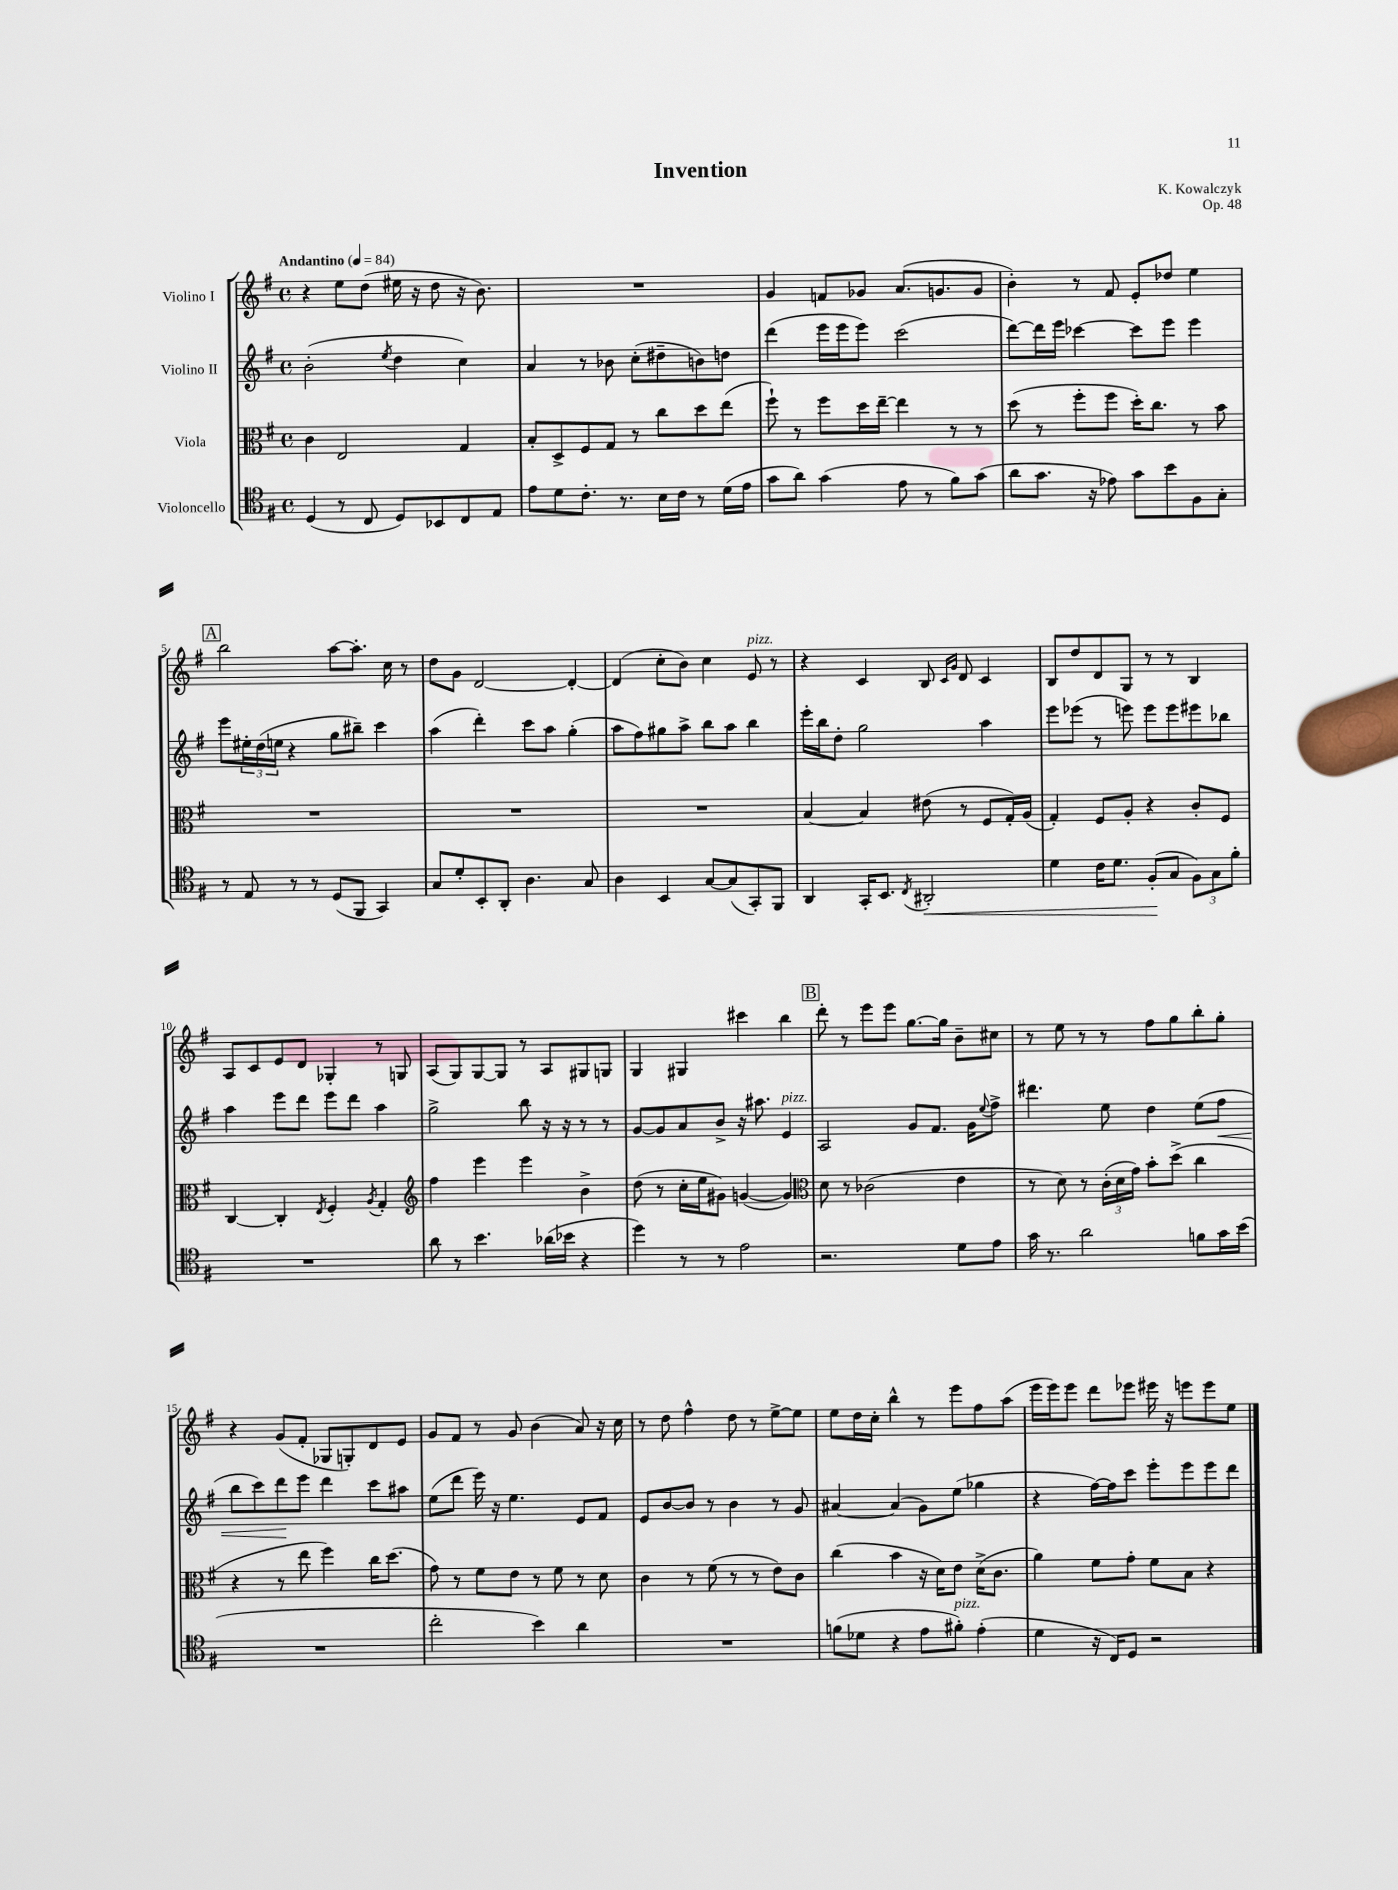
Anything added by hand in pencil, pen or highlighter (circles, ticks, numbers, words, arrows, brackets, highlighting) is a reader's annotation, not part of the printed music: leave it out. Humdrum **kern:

**kern	**kern	**kern	**kern
*staff4	*staff3	*staff2	*staff1
*clefC4	*clefC3	*clefG2	*clefG2
*k[f#]	*k[f#]	*k[f#]	*k[f#]
*M4/4	*M4/4	*M4/4	*M4/4
*met(c)	*met(c)	*met(c)	*met(c)
*MM84	*MM84	*MM84	*MM84
(4D/	4c\	(2b'\	4r
8r	2E/	.	8ee\L
8C/	.	.	(8dd\J
.	.	8qee/	.
8D/L)	.	4dd\	16ee#\
.	.	.	16r
8BB-/	.	.	8dd\
8C/	4G/	4cc\)	16r
.	.	.	8.b\)
8E/J	.	.	.
=	=	=	=
8e\L	8B'/L	4a/	1r
8d\	8D^/	.	.
8.c'\J	8F#/	8r	.
.	8G/J	8b-\	.
8.r	.	.	.
.	8r	(8cc'\L	.
16B\LL	8cc\L	8dd#~\	.
16c\JJ	.	.	.
8r	8dd\	8b\)	.
(16d\LL	(8ee\J	8dd\J	.
16e\JJ	.	.	.
=	=	=	=
8g\L	8ff#`\)	(4ddd\	4g/
8a\J)	8r	.	.
(4g\	8ff#\L	16eee\LL	8f/L
.	.	16eee\J	.
.	16dd\L	8eee\J)	8g-/J
.	[16ee~\JJ	.	.
8e\	4ee\]	(2ccc\	(8.a/L
8r	.	.	.
.	.	.	8.g/
8f#\L)	8r	.	.
(8g\J	8r	.	8g/J
=	=	=	=
8a\L	(8dd\	[8ddd\L)	4b'\)
8.g\J	8r	16ddd\]L	.
.	.	16eee\JJ	.
.	8ff#'\L	[4ccc-\	8r
16r	.	.	.
8e-\)	8ff#\J	.	8f#/
8g\L	16dd'\LK)	8ccc-\]L	8e'/L
.	8.cc\J	.	.
8b\	.	8eee\J	8dd-/J
8F#\	8r	4eee\	4ee\
8G'\J	8b\	.	.
=	=	=	=
8r	1r	8eee\L	2bb\
8E/	.	24ee#'\L	.
.	.	(24dd\	.
.	.	24ee\JJ	.
8r	.	4r	.
8r	.	.	.
(8D/L	.	8gg\L	[8aa\L
8FF#/J	.	8bb#~\J)	8.aa'\]J
4GG/)	.	4ccc\	.
.	.	.	16cc\
.	.	.	8r
=	=	=	=
8G/L	1r	(4aa\	8dd\L
8d'/	.	.	8g\J
8BB'/	.	4ddd'\)	[2d/
8AA'/J	.	.	.
4.A\	.	8ccc\L	.
.	.	8aa\J	.
.	.	(4gg'\	4d'/_
8G/	.	.	.
=	=	=	=
4A\	1r	8aa\L	(4d/]
.	.	8ff#\)	.
4BB/	.	8gg#\	8cc'\L
.	.	8aa^\J	8b\J)
[8G/L	.	8bb\L	4cc\
(8G/]	.	8aa\J	.
8GG'/)	.	4bb\	8e/
8FF#/J	.	.	8r
=	=	=	=
4AA/	[4B/	16eee'\LL	4r
.	.	16bb\J	.
.	.	8dd'\J	.
16GG'/LK	4B/]	2gg\	4c/
8.BB/J	.	.	.
8qC/	.	.	.
2AA#'/	(8e#\	.	8B/
.	.	.	16qqc/LL
.	.	.	16qqg/JJ
.	8r	.	8d/
.	8F#/L	4aa\	4c/
.	16G'/L)	.	.
.	(16A/JJ	.	.
=	=	=	=
4d\	4G'/)	8eee\L	8B/L
.	.	(8eee-\J	8dd/
16c\LK	8F#/L	8r	8d/
8.d\J	.	.	.
.	8A'/J	8eee\)	8G/J
(8F#'/L	4r	8eee\L	8r
8G/J	.	8eee\	8r
12F#\L)	8c'/L	8eee#\	4B/
12G\	.	.	.
.	8F#/J	8bb-\J	.
12f#'\J	.	.	.
=	=	=	=
1r	[4C/	4aa\	8A/L
.	.	.	8c/
.	4C'/]	8eee\L	8e/
.	.	8ddd\J	8d/J
.	8qE/	.	.
.	4F#'/	8eee\L	4G-'/
.	.	8ddd\J	.
.	8qA/	.	.
.	4G'/	4aa\	8r
.	.	.	8G/
=	=	=	=
*	*clefG2	*	*
8a\	4ff#\	2gg^\	(8A/L
8r	.	.	8G/)
4.b\	4eee\	.	[8G/
.	.	.	8G/]J
.	4eee\	8bb\	8r
(16a-\LL	.	16r	8A/L
16b-\JJ	.	16r	.
4r	4b^\	8r	8G#/
.	.	8r	8G/J
=	=	=	=
4dd\)	(8dd\	[8g/L	4G/
.	8r	8g/]	.
8r	16cc'\LL	8a/	4G#/
.	16ee\J	.	.
8r	8g#\J)	8b^/J	.
2e\	([4g/	16r	4ccc#\
.	.	8.aa#\	.
.	4g/])	4e/	4bb\
=	=	=	=
*	*clefC3	*	*
2.r	8d\	2A/	8ddd'\
.	8r	.	8r
.	(2c-\	.	8eee\L
.	.	.	8eee\J
.	.	8g/L	[8.gg\L
.	.	8.f#/J	.
.	.	.	16gg\]Jk
8d\L	4e\	.	8b~\L
.	.	16g\LK	.
.	.	8qqee/	.
8e\J	.	8ff#^\J	8cc#\J
=	=	=	=
16g\	8r	4.ddd#\	8r
8.r	.	.	.
.	8d\)	.	8ee\
2a\	8r	.	8r
.	(24c'\LL	8ee\	8r
.	24d\	.	.
.	24g\JJ)	.	.
.	8b'\L	4dd\	8ff#\L
.	(8dd^\J	.	8gg\
8f\L	4cc\	(8ee\L	8bb'\
16g\L	.	8ff#\J	8gg'\J
(16b\JJ	.	.	.
=	=	=	=
1r	4r	8bb\L	4r
.	.	8ccc\)	.
.	8r	8ddd\	(8g/L
.	8ee\	8eee\J	8f#'/J
.	4ff#\)	4ddd\	8G-/L
.	.	.	8G'/)
.	16cc\LK	8ccc\L	8d/
.	(8.dd\J	.	.
.	.	8aa#\J	8e/J
=	=	=	=
2cc'\	8g\)	(8ee\L	8g/L
.	8r	8ddd\J	8f#/J
.	8f#\L	16eee\)	8r
.	.	16r	.
.	8e\J	4.ee\	8g/
4b\)	8r	.	(4b\
.	8f#\	.	.
4a\	8r	8e/L	8a/)
.	8d\	8f#/J	16r
.	.	.	16cc\
=	=	=	=
1r	4c\	8e/L	8r
.	.	[8b/	8dd\
.	8r	8b/]J	4ff#^^\
.	(8f#\	8r	.
.	8r	4b\	8dd\
.	8r	.	8r
.	8e\L)	8r	[8ee^\L
.	8c\J	8g/	8ee\]J
=	=	=	=
(8f\L	(4cc\	[4a#/	8ee\L
8d-\J	.	.	16dd\L
.	.	.	16cc'\JJ
4r	4b\	(4a#/]	4bb^^\
8e\L	16r	8g\L)	8r
.	16d\LK)	.	.
8f#'\J)	8e\J	(8ee\J	8eee\L
(4e'\	(16d^\LK	4gg-\	8ff#\
.	8.c\J	.	.
.	.	.	(8aa\J
=	=	=	=
4d\	4a\)	4r	16eee\LL
.	.	.	16eee\J)
.	.	.	8eee\J
16r	8f#\L	[16ff#\LL)	8ddd\L
16C/LK)	.	16ff#\]J	.
8D/J	8g'\J	8ccc\J	8eee-\J
2r	8f#\L	8eee'\L	16eee#\
.	.	.	16r
.	8B\J	8eee\	8eee\L
.	4r	8eee\	8eee\
.	.	8ddd\J	8ee\J
==	==	==	==
*-	*-	*-	*-
